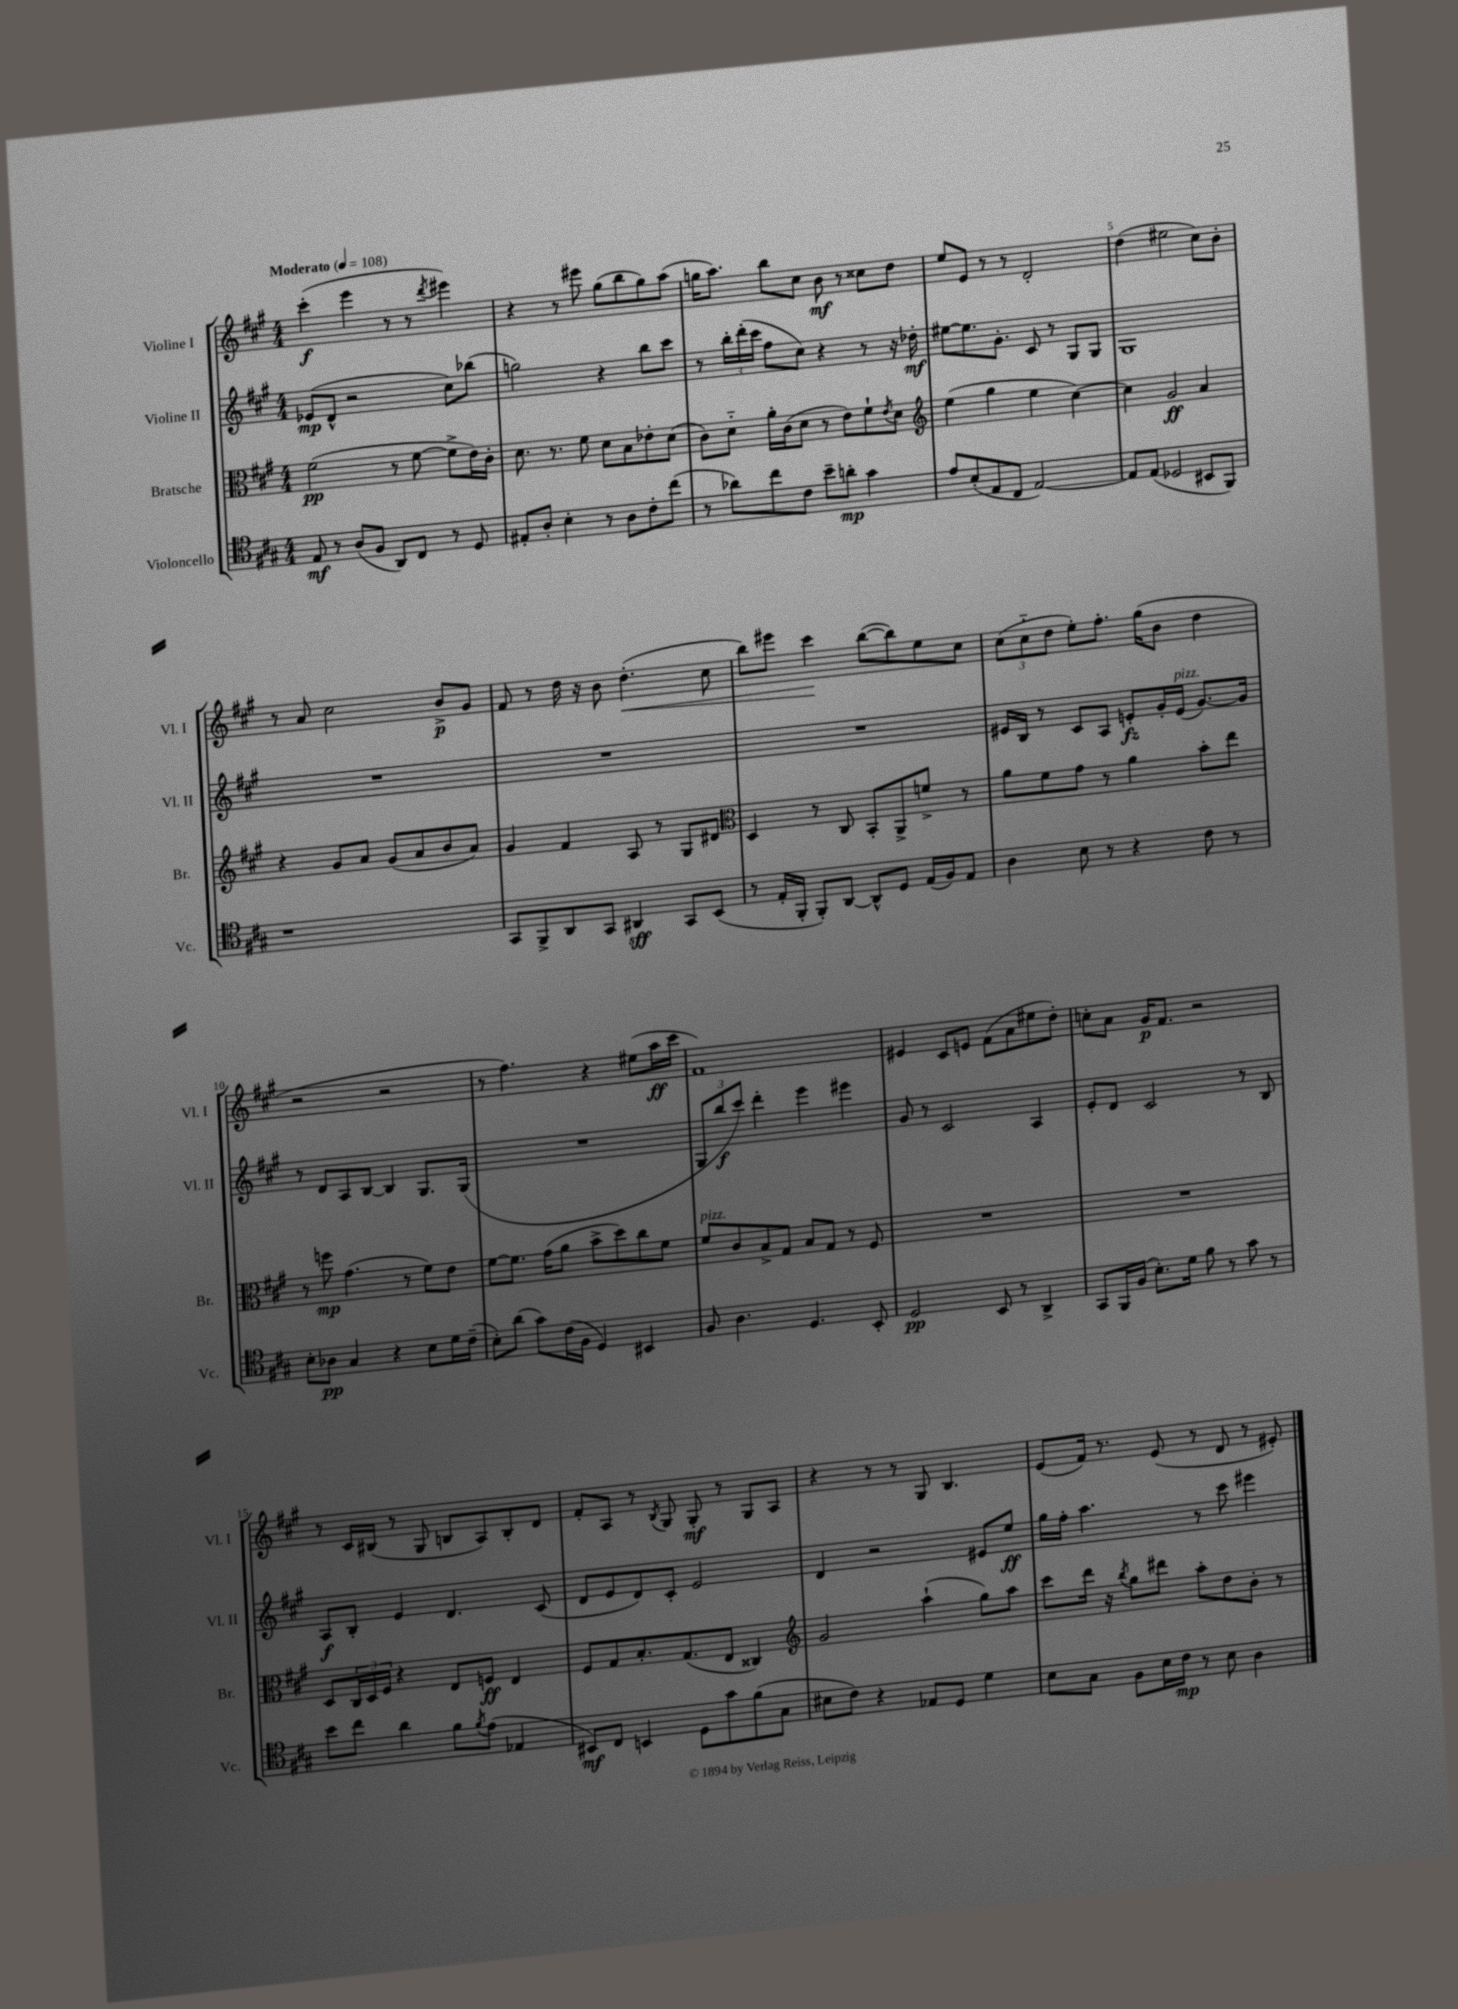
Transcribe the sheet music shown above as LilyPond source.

<<
\new StaffGroup <<
\new Staff = "s0" \with { instrumentName = "Violine I" shortInstrumentName = "Vl. I" } {
    \clef treble \key a \major \numericTimeSignature \time 4/4 \tempo "Moderato" 4 = 108
    cis'''4-.\f( e'''4 r8 r8 \acciaccatura { d'''8 } eis'''4) |
    r4 r8 eis'''8 gis''8( b''8 gis''8) a''8( |
    g''16 a''8.) b''8 cis''8 b'8\mf r8 cisis''8 d''8 |
    e''8 e'8 r8 r8 d'2-. |
    d''4( eis''2 cis''8) b'8-. |
    r8 a'8 cis''2 b'8->\p gis'8 |
    fis'8 r8 d''16 r16 b'8 d''4.-.\<( cis''8 |
    b''8) eis'''8 cis'''4\! b''8~( b''8) e''8 cis''8 |
    \tuplet 3/2 { cis''8( cis''8-_ d''8 } e''8-.) fis''8.-. gis''16( b'8 d''4 |
    r2 r2 |
    r8 fis''4.) r4 eis''8( a''16\ff cis'''16 |
    fis'1) |
    eis'4 cis'8 e'8 fis'8( a'8 eis''8 d''8-.) |
    c''8-. a'8 gis'16\p fis'8. r2 |
    r8 cis'16 bis16( r8 gis8 b8 a8) b8-. d'8 |
    fis'8-. a8 r8 \acciaccatura { b8 } gis8 gis8-.\mf r8 gis8 a8 |
    r4 r8 r8 gis8 b4. |
    e'8( fis'16) r8. e'8( r8 d'8 r8 eis'8-.) \bar "|." |
}
\new Staff = "s1" \with { instrumentName = "Violine II" shortInstrumentName = "Vl. II" } {
    \clef treble \key a \major \numericTimeSignature \time 4/4
    ees'8\mp( d'8-^ r2 cis''8) bes''8( |
    g''2) r4 b''8 cis'''8 |
    r8 \tuplet 3/2 { b''16-. d'''16-.( cis'''16 } fis''8 cis''8) r4 r8 r16 des''16-.\mf |
    eis''8~ eis''8. gis'8.-. cis'8 r8 gis8 gis8 |
    gis1 |
    R1 |
    R1 |
    R1 |
    eis'16 b16 r8 cis'8 a8 e'8-.\fz gis'16-. e'16^\markup { \italic "pizz." }( gis'8.~) gis'16 |
    r8 d'8 a8 b8~ b4 gis8. gis16( |
    R1 |
    \tuplet 3/2 { gis8 b''8\f cis'''8) } d'''4-. e'''4 eis'''4 |
    gis'8 r8 cis'2 a4 |
    e'8-. d'8 cis'2 r8 b8 |
    a8\f b8-. e'4 d'4. cis'8( |
    d'8 e'8 d'8) cis'8-. e'2 |
    d'4 r2 eis'8 e''8\ff |
    gis''16 fis''16-. a''4. r8 cis'''8 eis'''4 \bar "|." |
}
\new Staff = "s2" \with { instrumentName = "Bratsche" shortInstrumentName = "Br." } {
    \clef alto \key a \major \numericTimeSignature \time 4/4
    fis'2\pp( r8 fis'8~ fis'8-> e'16) cis'16-. |
    d'8. r8. fis'8 d'8 b8 ees'8-. d'8( |
    cis'8) d'8-_ a'16-. cis'16( d'8 r8 e'8) fis'8-! \acciaccatura { e'8 } d'8 |
    \clef treble e''4( gis''4 e''4 cis''4~) |
    cis''4 gis'2\ff a'4 |
    r4 gis'8 a'8 gis'8( a'8 b'8 a'8) |
    gis'4 fis'4 a8 r8 gis8 dis'8 |
    \clef alto d4 r8 cis8 b,8-. a,8-> f'8-> r8 |
    a'8 fis'8 gis'8 r8 a'4 b'8-. e''8 |
    r8 f''8\mp gis'4.( r8 fis'8) e'8 |
    fis'8~ fis'8. gis'16( a'8 b'8-> d''8) cis''8 fis'8 |
    fis'8^\markup { \italic "pizz." } cis'8 b8-> gis8 b8 gis8 r8 fis8 |
    R1 |
    R1 |
    d8 \tuplet 3/2 { cis16 d16 fis16 } r4 e8 f8\ff e4 |
    fis8 gis8 b8.-. gis8.( e8 cisis4) |
    \clef treble gis'2 a''4-!( gis''8) a''8 |
    cis'''8 d'''16 r16 \acciaccatura { b''8 } gis''8 dis'''8 a''8-. d''8 b'8-. r8 \bar "|." |
}
\new Staff = "s3" \with { instrumentName = "Violoncello" shortInstrumentName = "Vc." } {
    \clef tenor \key a \major \numericTimeSignature \time 4/4
    e8\mf r8 a8( fis8 a,8) cis8 r8 d8 |
    eis8-. a8-. b4-. r8 a8 cis'8-. cis''8( |
    r8 aes'8) cis''8 cis'8 b'8-- a'8-.\mp gis'4 |
    e'8 b8-.( e8 cis8 e2~) |
    e8 e8( des2 bis,8 fis,8) |
    r1 |
    gis,8 fis,8-> a,8 gis,8 ais,4\sff gis,8 b,8( |
    r8 e16-. fis,16-. fis,8-.) a,8~ a,8-^ d8 e16( fis16) e8 |
    a4 b8 r8 r4 cis'8 r8 |
    b8-. aes8\pp gis4 r4 b8 d'16 cis'16--( |
    b8-.) a'8( gis'8) cis'16( fis16 d4) bis,4 |
    fis8 a4. d4. b,8-. |
    d2\pp b,8 r8 a,4-> |
    gis,8 fis,16 fis16( b8.-.) d'16 fis'8 r8 gis'8 r8 |
    b'8 cis''8 a'4 fis'8 \acciaccatura { fis'8 } e'8( ees4 |
    bis,8\mf) cis8 b,4 d8 gis'8 fis'8( gis8 |
    bis8 cis'8) r4 ees8 d8 d'4 |
    b8 gis8 fis8 b16 cis'16\mp r8 b8 a4 \bar "|." |
}
>>
>>
\layout { \context { \Score \override BarNumber.break-visibility = ##(#f #t #t) barNumberVisibility = #(every-nth-bar-number-visible 5) } }
